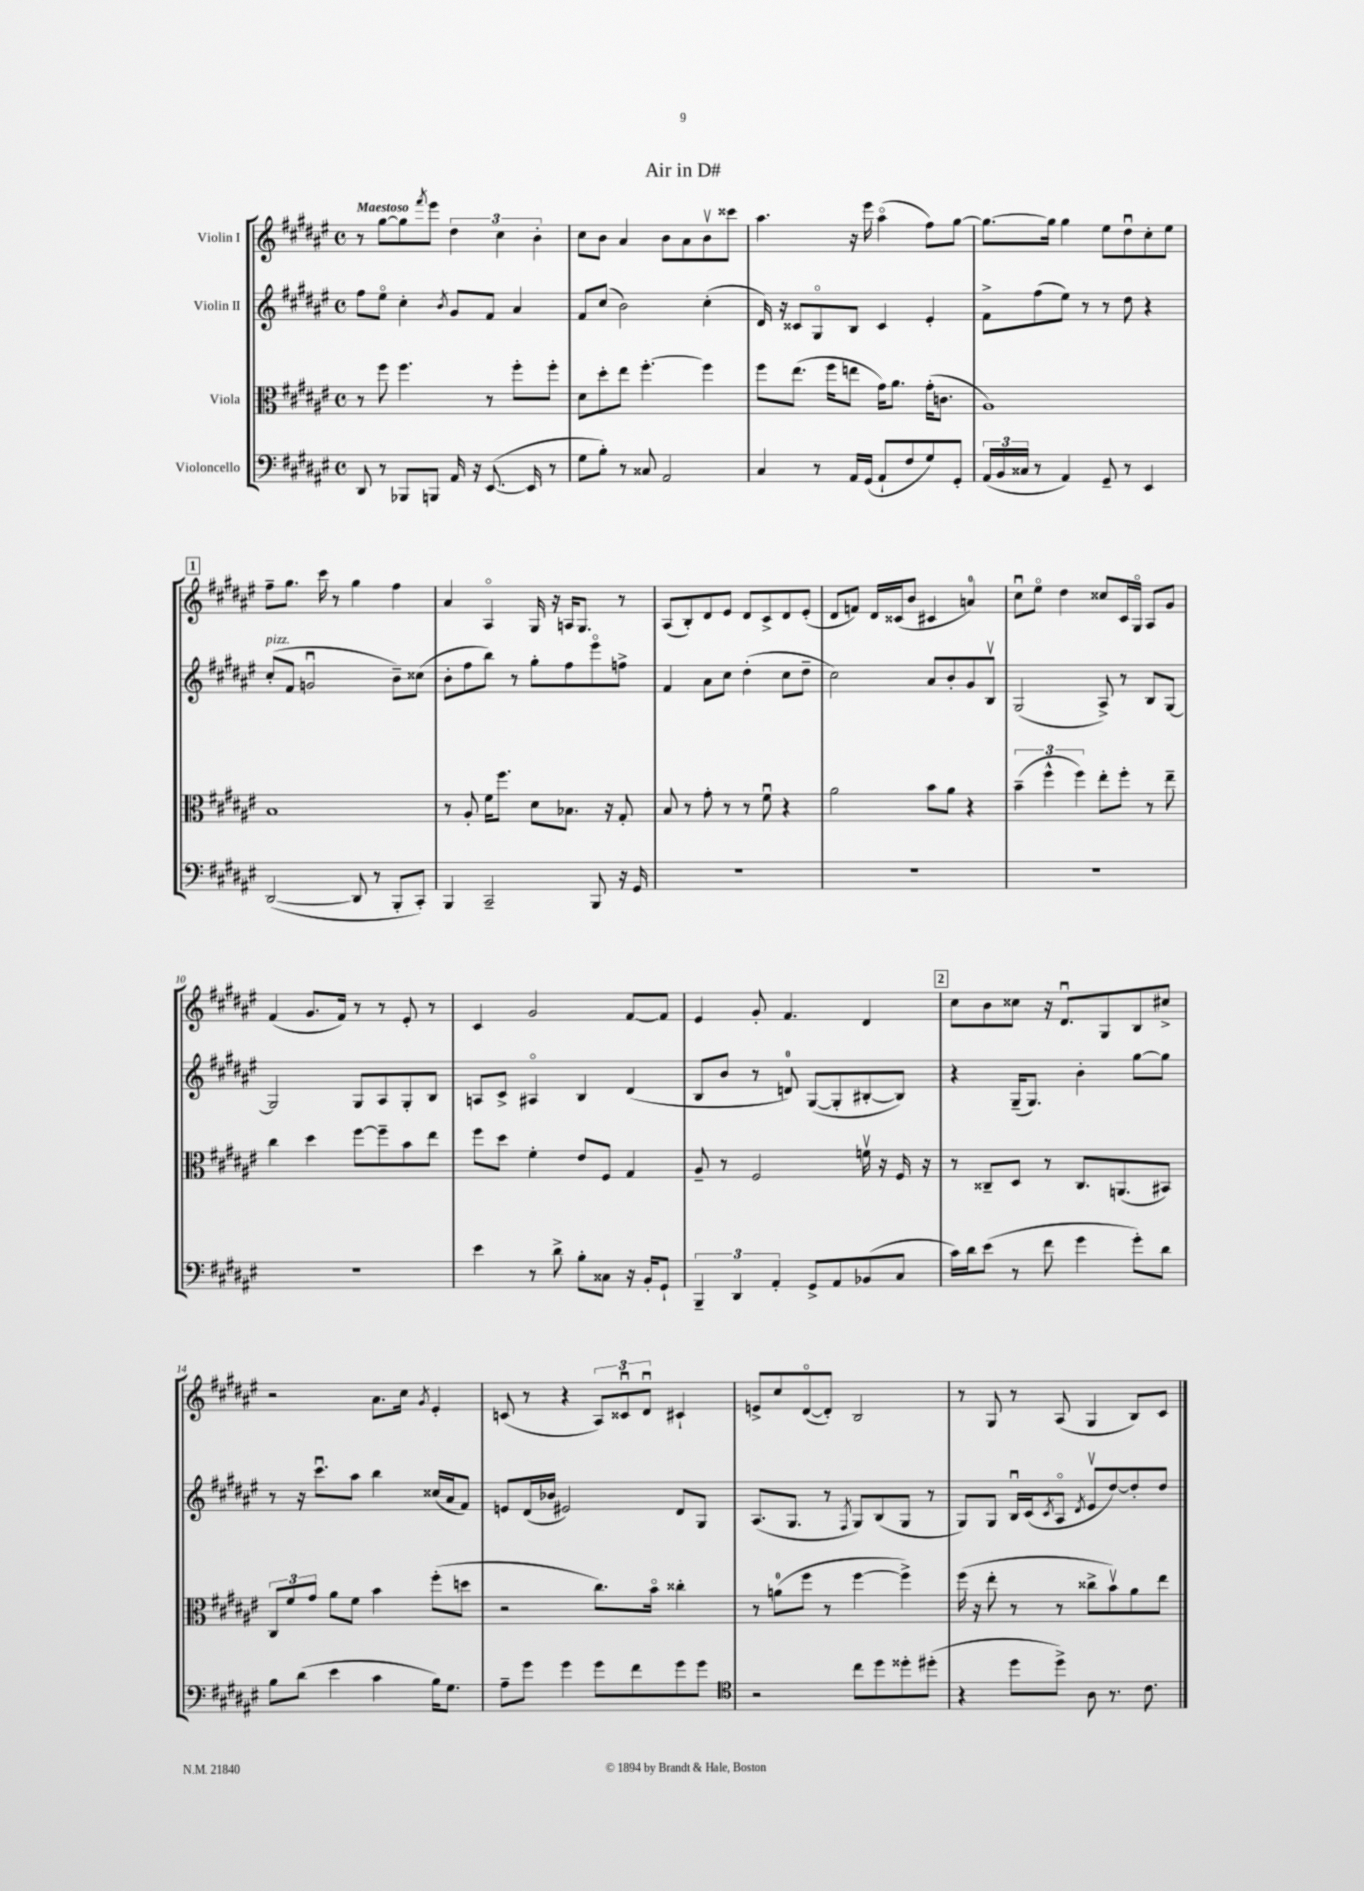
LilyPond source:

\header { title = "Air in D#" }
<<
\new StaffGroup <<
\new Staff = "s0" \with { instrumentName = "Violin I" } {
    \clef treble \key fis \major \defaultTimeSignature \time 4/4 \tempo "Maestoso"
    r8 gis''8~ gis''8 \acciaccatura { fis'''8 } eis'''8 \tuplet 3/2 { dis''4 cis''4 b'4-. } |
    cis''8 b'8 ais'4 b'8 ais'8 b'8\upbow cisis'''8 |
    ais''4. r16 eis'''16 ais''4\flageolet( fis''8) gis''8~ |
    gis''8.~ gis''16 gis''4 eis''8 dis''8\downbow cis''8-. eis''8 |
    \mark \markup { \box "1" } fis''8-- gis''8. cis'''16 r8 gis''4 fis''4 |
    ais'4 ais4\flageolet gis16 r16 a16 gis8. r8 |
    ais8( b8-.) dis'8 eis'8 dis'8 cis'8-> dis'8 eis'8-.( |
    dis'8 f'8) dis'16 cisis'16( b'8 cis'4 a'4-0) |
    cis''8\downbow eis''8\flageolet dis''4 cisis''8 cis'16 gis16\flageolet ais8 gis'8 |
    fis'4( gis'8. fis'16) r8 r8 eis'8-. r8 |
    cis'4 gis'2 fis'8~ fis'8 |
    eis'4 gis'8-. fis'4. dis'4 |
    \mark \markup { \box "2" } cis''8 b'8 cisis''8 r16 dis'8.\downbow gis8 b8 cis''8-> |
    r2 ais'8. cis''16 \acciaccatura { gis'8 } eis'4-. |
    c'8( r8 r4 \tuplet 3/2 { ais8) cisis'8\downbow dis'8\downbow } cis'4-! |
    e'8-> cis''8 dis'8~\flageolet( dis'8-.) b2 |
    r8 gis8 r8 ais8( gis4 b8) cis'8 \bar "|." |
}
\new Staff = "s1" \with { instrumentName = "Violin II" } {
    \clef treble \key fis \major \defaultTimeSignature \time 4/4
    fis''8 eis''8\flageolet cis''4-. \acciaccatura { b'8 } gis'8 fis'8 ais'4 |
    fis'8 cis''8( b'2) cis''4-.( |
    dis'16) r16 cisis'8 gis8\flageolet b8 cisis'4 eis'4-. |
    fis'8-> fis''8( eis''8) r8 r8 dis''8 r4 |
    \mark \markup { \box "1" } cis''8-.^\markup { \italic "pizz." }( fis'8 g'2\downbow b'8--) cisis''8( |
    b'8-. fis''8 b''8) r8 gis''8-. fis''8 eis'''8\flageolet f''8-> |
    fis'4 ais'8 cis''8 dis''4-.( cis''8 dis''8-- |
    cis''2) ais'8 b'8-. gis'8 b8\upbow |
    gis2( ais8->) r8 b8 gis8~ |
    gis2 gis8 ais8 gis8-. b8 |
    a8 cis'8-> ais4\flageolet b4 dis'4( |
    b8 b'8 r8 d'8-0) gis8~( gis8-. bis8~-. bis8) |
    \mark \markup { \box "2" } r4 gis16--( gis8.) b'4-. gis''8~ gis''8 |
    r8 r16 cis'''8.\downbow ais''8 b''4 cisis''16( ais'16 fis'8) |
    e'8 dis'16( bes'16 eis'2) dis'8 gis8 |
    ais8.( gis8. r8 \acciaccatura { fis8 } gis8) b8( gis8 r8 |
    gis8) gis8 b16\downbow cis'16( \acciaccatura { cis'8 } ais8\flageolet \acciaccatura { dis'8 } eis'8\upbow dis''8~) dis''8-. dis''8 \bar "|." |
}
\new Staff = "s2" \with { instrumentName = "Viola" } {
    \clef alto \key fis \major \defaultTimeSignature \time 4/4
    r8 fis''8 fis''4. r8 fis''8-. fis''8-. |
    dis'8 dis''8-. eis''8 fis''4.~-. fis''4 |
    fis''8 eis''8.( fis''16 e''8 gis'16) ais'8. gis'16-.( c'8. |
    ais1) |
    \mark \markup { \box "1" } b1 |
    r8 ais8-. fis'16 fis''8. dis'8 bes8. r16 gis8-. |
    b8 r8 gis'8-. r8 r8 fis'8\downbow r4 |
    ais'2 b'8 ais'8 r4 |
    \tuplet 3/2 { b'4--( fis''4-^ fis''4) } eis''8-. fis''8-. r8 eis''8-- |
    cis''4 dis''4 fis''8~ fis''8-- b'8 eis''8 |
    fis''8 dis''8 fis'4-. eis'8 fis8 gis4 |
    ais8-- r8 fis2 f'16\upbow r16 fis16 r16 |
    \mark \markup { \box "2" } r8 cisis8-- dis8 r8 cisis8. a,8.( bis,8) |
    \tuplet 3/2 { cis8 fis'8 gis'8 } ais'8 fis'8 b'4 fis''8-.( d''8 |
    r2 cis''8.) b'16\flageolet cisis''4-. |
    r8 a'8-0( fis''8 r8 fis''4~ fis''4->) |
    fis''16( r16 eis''8-. r8 r8 cisis''8-> b'8\upbow) ais'8 eis''8 \bar "|." |
}
\new Staff = "s3" \with { instrumentName = "Violoncello" } {
    \clef bass \key fis \major \defaultTimeSignature \time 4/4
    dis,8 r8 bes,,8 b,,8 ais,16 r16 eis,8.~( eis,16 r8 |
    gis8 b8-.) r8 cisis8 ais,2 |
    cis4 r8 ais,16 gis,16( ais,8-! fis8 gis8) gis,8-. |
    \tuplet 3/2 { ais,16( b,16 cisis16 } r8 ais,4) gis,8-- r8 eis,4 |
    \mark \markup { \box "1" } dis,2~( dis,8 r8 b,,8-. cis,8-.) |
    b,,4 cis,2-- b,,8 r16 gis,16 |
    R1 |
    R1 |
    R1 |
    R1 |
    eis'4 r8 dis'8-> b8-. cisis8 r16 b,16-. gis,8-! |
    \tuplet 3/2 { b,,4-- dis,4 ais,4-. } gis,8-> ais,8 bes,8( cis8 |
    \mark \markup { \box "2" } cis'16) dis'16 eis'8( r8 fis'8 gis'4 gis'8-.) dis'8 |
    b8 dis'8( eis'4 cis'4 b16) gis8. |
    ais8-- gis'8 gis'4 gis'8 fis'8 gis'8 gis'8 |
    \clef tenor r2 cis''8 dis''8 disis''8-. dis''8-.( |
    r4 dis''8 dis''8->) ais8 r8. cis'8. \bar "|." |
}
>>
>>
